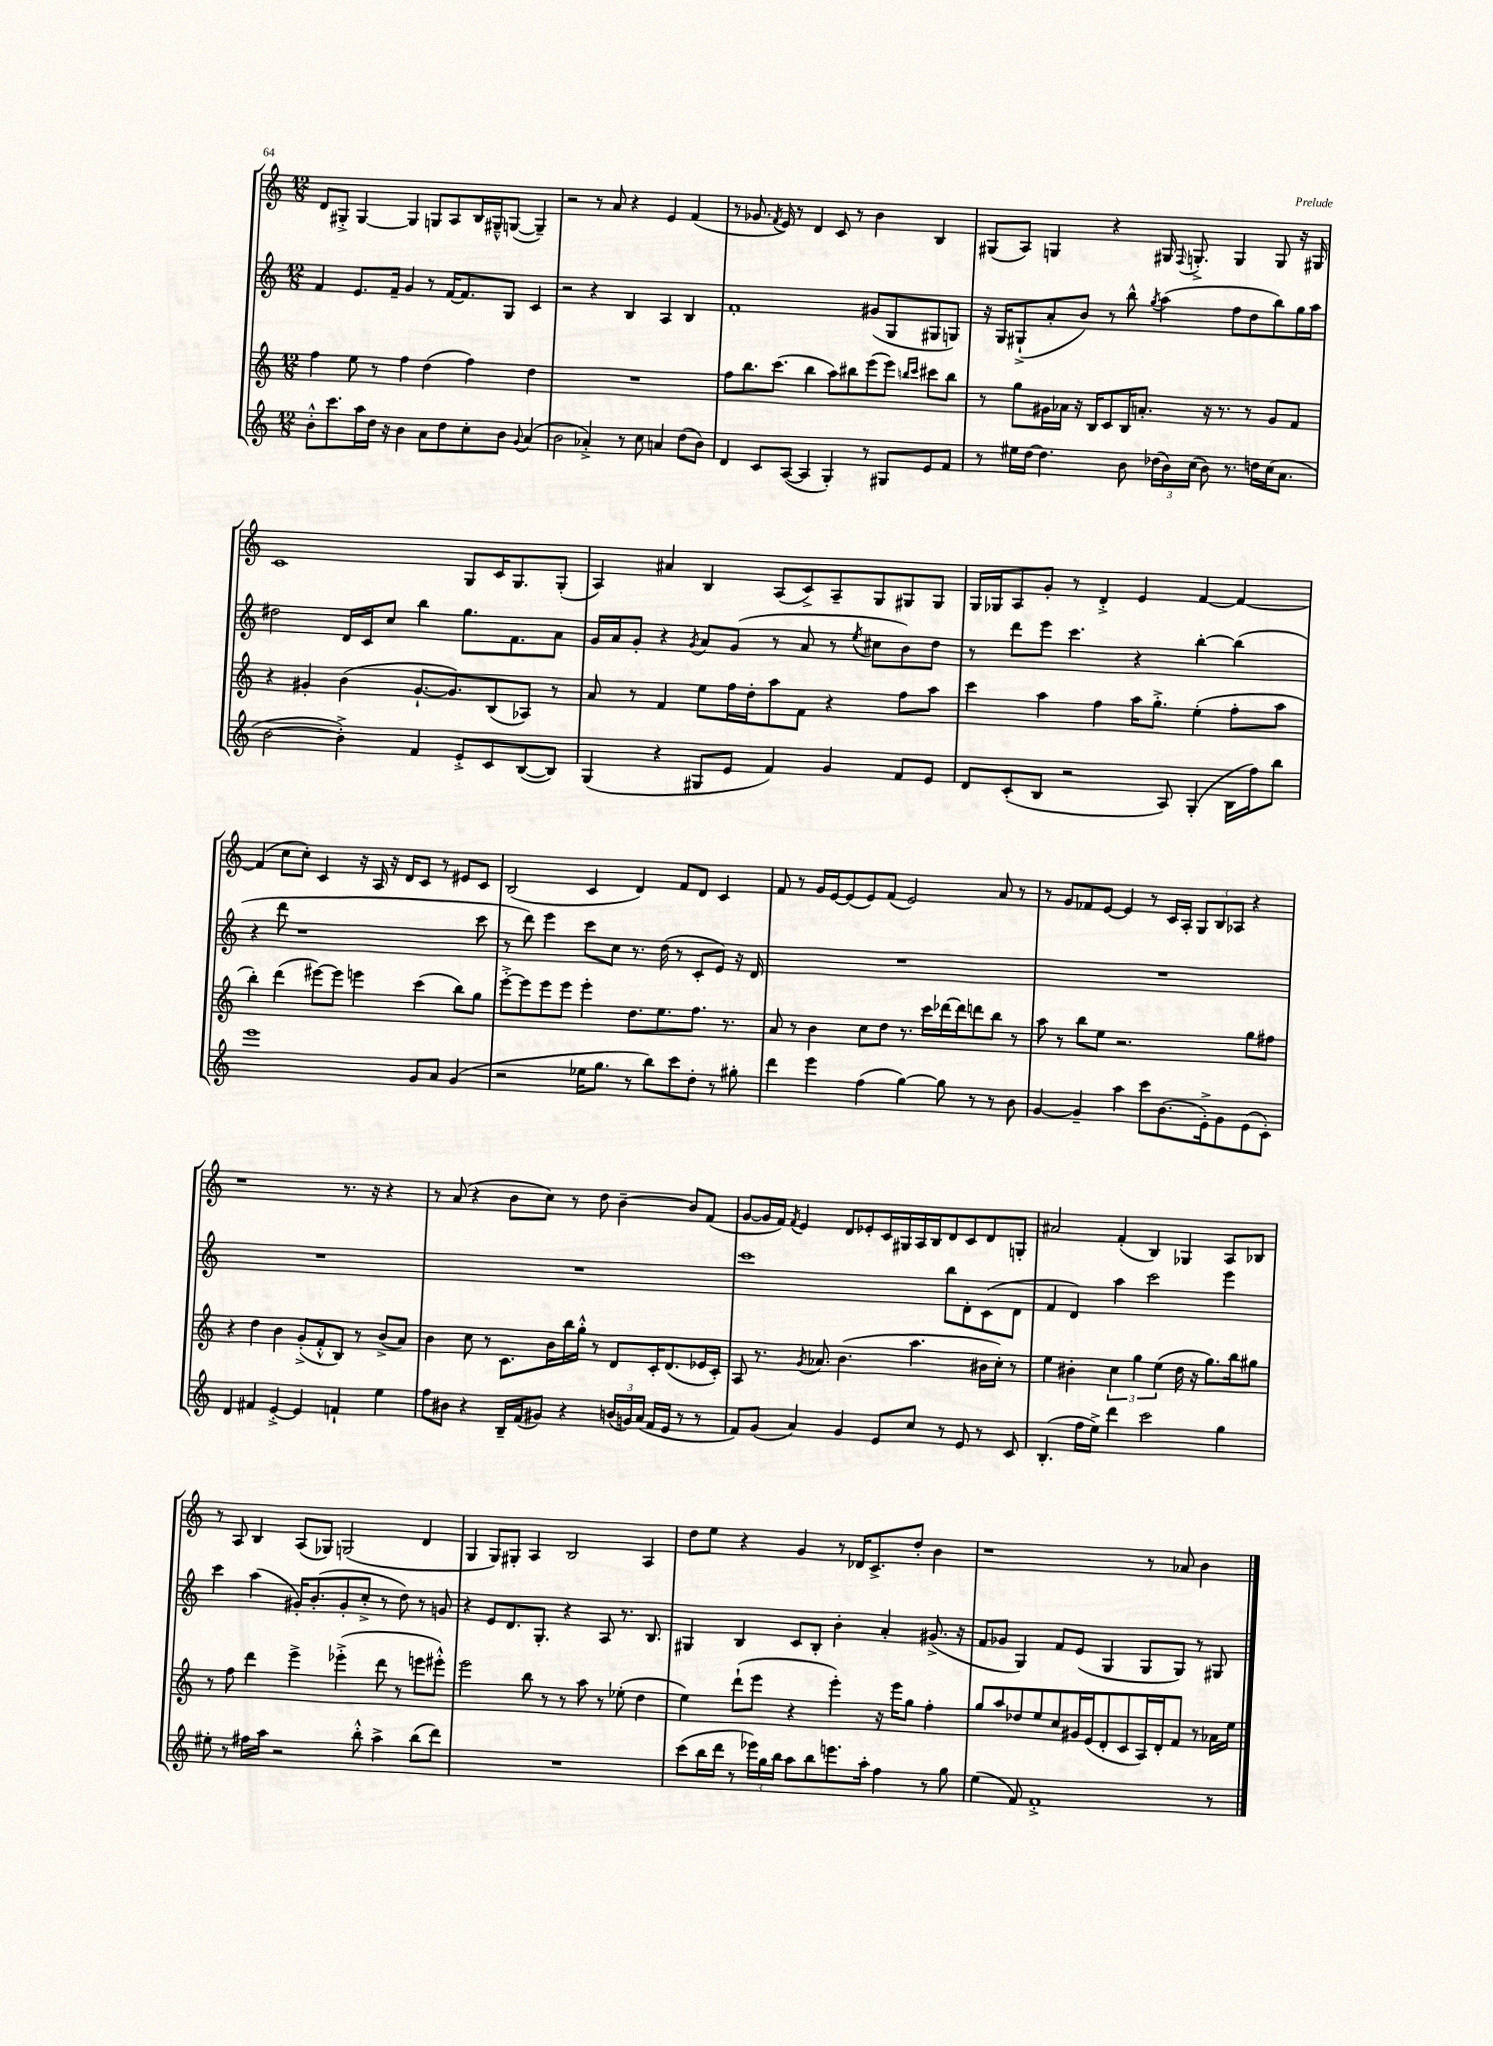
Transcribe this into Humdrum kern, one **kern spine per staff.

**kern	**kern	**kern	**kern
*part4	*part3	*part2	*part1
*staff4	*staff3	*staff2	*staff1
*clefG2	*clefG2	*clefG2	*clefG2
*k[]	*k[]	*k[]	*k[]
*M12/8	*M12/8	*M12/8	*M12/8
=4	=4	=4	=4
8b'^^\L	4ff\	4f/	8d/L
8.ccc\	.	.	8G#X'^/J
.	8ee\	8.e/L	[4G#/
16aa\L	.	.	.
16dd\JJ	8r	.	.
16r	.	16f~/Jk	.
4b\	4ff\	4g/	4G#/]
8a\L	(4dd\	8r	8Gn/L
8dd\	.	[16f/KL	8A/
.	.	8.f/]	.
8cc'\	4ff\)	.	16B/L
.	.	.	16G#X~^^/J
8b\J	.	8G/J	([8Gn/J
8qqg/	.	.	.
(4a/	4dd\	4c/	4G~/])
=5	=5	=5	=5
2b\	1.r	2r	2r
4a-X'^/)	.	4r	8r
.	.	.	8a/
8r	.	4B/	4r
8cc\	.	.	.
4an/	.	4A/	4e/
(8dd\L	.	4B/	(4f/
8b\J)	.	.	.
=6	=6	=6	=6
4d/	8ff\L	1f'	8r
.	8.bb\	.	8.g-X/
8c/L	.	.	.
.	.	.	8qf/
.	(8.ccc\J	.	16e/)
([8A/J	.	.	8r
4A/]	4bb\	.	4d/
4G'/)	8aa\L)	.	8c/
.	8bb#X\	.	8r
8r	(8eee\	(8g#X/L	4b\
8G#X/L	8eee\J)	8G/	.
.	16qqbbn/LL	.	.
.	16qqccc/JJ	.	.
8e/	8ccc#X\L	8G#X/	4B/
8f/J	8bb\J	8Gn/J)	.
=7	=7	=7	=7
8r	8r	16r	(8G#X/L
.	.	16G/KL	.
16ee#X\LL	8gg\L	(8G#X`^/	8A/J)
[16dd\JJ	.	.	.
4.dd\]	16g#X\L	8a'/	4Gn/
.	16a-X\JJ	.	.
.	16r	8b/J)	.
.	16B/KL	.	.
.	8c/	8r	4r
8b\	16B/K	8bb^^\	.
.	8.an'/J	.	.
.	.	8qgg/	.
(24dd-X\LL	.	(4aa\	16G#X/
24b\)	.	.	.
.	.	.	8qqF/
.	.	.	8.Gn'^/
(24cc\JJ	.	.	.
8b\)	16r	.	.
.	8.r	.	.
8.r	.	8ff\L	4G/
.	8r	8dd\	.
16ddn\LL	.	.	.
(16cc\J	8g#/L	8bb\)	8G/
8.a\J	.	.	.
.	8f/J	16gg\L	16r
.	.	16aa\JJ	16G#X/
!!LO:LB:g=z
=8	=8	=8	=8
[2b\	4r	2dd#X\	1c
.	4g#X'/	.	.
4b'^\])	(4b\	16d/LL	.
.	.	16c/J	.
.	.	8cc/J	.
4f/	[8.g#`/L	4bb\	.
.	8.g#/])	.	.
8e'^/L	.	8.gg\L	8G/L
8c/	(8B/	.	16c/K
.	.	8.f\	8.G/
([8B/	8A-X/J)	.	.
8B/J])	8r	8a\J	(8G'/J
=9	=9	=9	=9
(4G/	8a/	16g/LL	4A/)
.	.	16a/J	.
.	8r	8g'/J	.
4r	4f/	4r	4a#X/
.	.	8qg/	.
8G#X/L	8ee\L	8a/L	4B/
8e/J	16ff\L	(8g/J	.
.	16dd'\J	.	.
4f/)	8aa\	8r	(8A/L
.	8f\J	8a/	8c^/)
4g/	4r	8r	8A~/
.	.	8qee/	.
.	.	8cc#X\L	8G/
8f/L	8ff\L	8b\)	8G#X/
8e/J	8aa\J	8dd\J	8G#/J
=10	=10	=10	=10
8d/L	4ccc\	8r	16G/LL
.	.	.	16G-X/J
(8c'/	.	8ddd\L	8A/
8B/J	4aa\	8eee\J	8g'/J
2r	.	4.ccc\	8r
.	4ff\	.	4d'^/
.	16aa\KL	4r	4e/
.	8.gg'^\J	.	.
8A/)	.	.	.
(4G'/	(4ee'\	[4bb'\	[4f/
16B\LL	8ff'\L	(4bb\]	4f/_
16ff\J)	.	.	.
8bb\J	8aa\J	.	.
!!LO:LB:g=z
=11	=11	=11	=11
1eee	4bb'\)	4r	(4f/]
.	(4ddd\	8ddd\	8cc\L
.	.	1r	8cc'\J)
.	[8eee#X\L)	.	4c/
.	8eee#\J]	.	.
.	4eeen\	.	16r
.	.	.	16A/
.	.	.	16r
.	.	.	16d/KL
8g/L	(4ccc\	.	8c/J
8a/J	.	.	8r
(4g/	8bb\L)	.	8e#X/L
.	8gg\J	8ccc\	8c/J
=12	=12	=12	=12
2r	[8eee'^\L	8r	(2B/
.	8eee\]	8ddd\)	.
.	8eee\	4eee\	.
.	8eee\J	.	.
16ee-X\KL	4eee'\	8ccc\L	4c/
8.gg\J	.	.	.
.	.	8cc\J	.
8r	8.dd\L	8.r	4d/)
8bb\L)	.	.	.
.	8.ee\	(16dd\	.
8ccc\	.	8r	8f/L
8dd'\J	8.ff\J	8c'/L	8d/J
8r	.	8e/J)	4c/
.	8.r	.	.
8gg#X'\	.	16r	.
.	.	16d/	.
=13	=13	=13	=13
4ddd\	8a/	1.r	8f/
.	8r	.	8r
4eee\	4b\	.	16g/LL
.	.	.	[16e/J
.	.	.	(8e/]
(4ff\	8cc\L	.	8e/)
.	8dd\J	.	(8f/J
[4gg\)	8.r	.	2e/)
.	16ccc\LL	.	.
8gg\]	[16ddd-X\	.	.
.	16ddd-\J]	.	.
8r	8dddn\	.	.
8r	8bb\J	.	8a/
8b\	8r	.	8r
=14	=14	=14	=14
[4g/	8aa\	1.r	8r
.	8r	.	8g/L
4g~/]	8bb\L	.	8f-X/
.	8ee\J	.	[8e/J
4aa\	2.r	.	4e/]
8ccc\L	.	.	8r
(8.b\	.	.	16c/LL
.	.	.	16A'/JJ
.	.	.	12G/L
16e'^\k)	.	.	.
.	.	.	12B/
8g\	.	.	.
.	.	.	12A-X/J
(8e\	8gg\L	.	4r
8c'\J)	8ff#X\J	.	.
!!LO:LB:g=z
=15	=15	=15	=15
4d/	4r	1.r	1r
4f#X/	4dd\	.	.
[4e'^/	4b\	.	.
4e/]	(8g'^/L	.	.
.	8f'^^/	.	.
4fn`/	8B/J)	.	8.r
.	8r	.	.
.	.	.	16r
4ee\	(8b^/L	.	4r
.	8a/J)	.	.
=16	=16	=16	=16
8ff\L	4b\	1.r	8r
8b#X\J	.	.	(8a/
4r	8cc\	.	4r
.	8r	.	.
16B~/LL	8.c\L	.	8b\L
(16f/J	.	.	.
8g#X/J)	.	.	8cc\J)
.	16b\L	.	.
4r	16bb\	.	8r
.	16gg'^^\JJ	.	.
.	8r	.	8dd\
(24bn/LL	8d/L	.	[4b~\
24gn/)	.	.	.
(24a/JJ	.	.	.
16f/LL	16c'/K	.	.
16e/JJ	(8.d/	.	.
8r	.	.	8b/L]
8r	16e-X/L	.	(8f/J
.	16c'/JJ)	.	.
=17	=17	=17	=17
8f/L)	8A/	1ccc	[8g/L
(8g/J	8.r	.	16g/L]
.	.	.	16f/JJ)
.	.	.	8qf/
4a/)	.	.	4e/
.	8qg/	.	.
.	8.a-X/	.	.
4g/	(4.b\	.	8d/L
.	.	.	8e-X'/
8e/L	.	.	16c/L
.	.	.	16G#X/
8cc/J	4.aa\	.	16A/
.	.	.	16B/J
8r	.	8bb\L	8d/
8e/	.	8d'\	8c/
8r	16b#X\LL	(8c\	8d/
.	16cc'\JJ)	.	.
8c/	8r	8d\J	8Gn'/J
=18	=18	=18	=18
(4.B'/	4ee\	4f/	2a#X/
.	4b#X'\	4d/)	.
16ff\LL	.	.	.
16ee^\JJ)	.	.	.
4ddd\	6cc\	4aa\	(4f'/
.	6gg\	.	.
2ccc\	.	2ccc\	4B/)
.	(6ee\	.	.
.	16dd\	.	4G-X/
.	16r	.	.
.	8.gg\L)	.	.
4gg\	.	4eee\	8A/L
.	16bb\k	.	.
.	8gg#X\J	.	8B-X/J
!!LO:LB:g=z
=19	=19	=19	=19
8ee#X'\	8r	4ccc\	8r
8r	8ff\	.	8A/
16ff#X\LL	4ddd\	(4aa\	4B/
16aa\JJ	.	.	.
2r	.	.	.
.	4eee^\	16g#X'/KL)	(8A/L
.	.	(8.b'/	.
.	.	.	8G-X/J)
.	(4eee-X'^\	8g#'/	(2Gn/
8bb'^^\	.	8cc'^/J	.
4aa^\	8ddd\	8r	.
.	8r	8dd\)	.
(8bb\L	8eeen\L	8r	4d/
8ddd\J)	8eee#X'^^\J)	8gn/	.
=20	=20	=20	=20
1.r	2eee\	4r	4G/
.	.	8e/L	8G/L)
.	.	8.d/	8G#X'/J
.	8bb\	.	4A/
.	.	8.G'/J	.
.	8r	.	.
.	8r	4r	2B/
.	8aa\	.	.
.	8r	8A/	.
.	(8ee-X'\	8.r	.
.	4dd\	.	4A/
.	.	8.B/	.
=21	=21	=21	=21
(8ccc\L	4ee\)	4G#X/	8dd\L
16bb\L	.	.	8ee\J
16ddd\JJ	.	.	.
8r	(8ddd`\L	4B/	4r
24eee-X\LL)	8eee\J	.	.
24gg\	.	.	.
24bb\JJ	.	.	.
8aa\L	4r	8c/L	4g/
8bb\	.	8B'/J	.
8.eeen\	4eee'\)	4b'\	8r
.	.	.	16d-X/KL
16aa'\Jk	.	.	8.c^/
4ff\	16r	4a'/	.
.	16eee\KL	.	.
.	8gg\J	.	8dd'/J
8r	4ff'\	(8.g#X^/	4b\
8gg\	.	.	.
.	.	16r	.
=22	=22	=22	=22
(4ee\	8gg/L	8f/L	1r
.	8aa/	8g-X/J	.
8f/)	8dd-X/	4G/)	.
1f'^	8ee/	.	.
.	8cc/	8f/L	.
.	16g#X/L	(8e/J	.
.	(16e/J	.	.
.	8d'/	4G/	.
.	8c/	.	.
.	16A/L)	8G/L	8r
.	16d'/J	.	.
.	8f/J	8G/J)	8a-X/
.	8r	8r	4b\
8r	16a-X\LL	8G#X/	.
.	16ee\JJ	.	.
==	==	==	==
*-	*-	*-	*-
